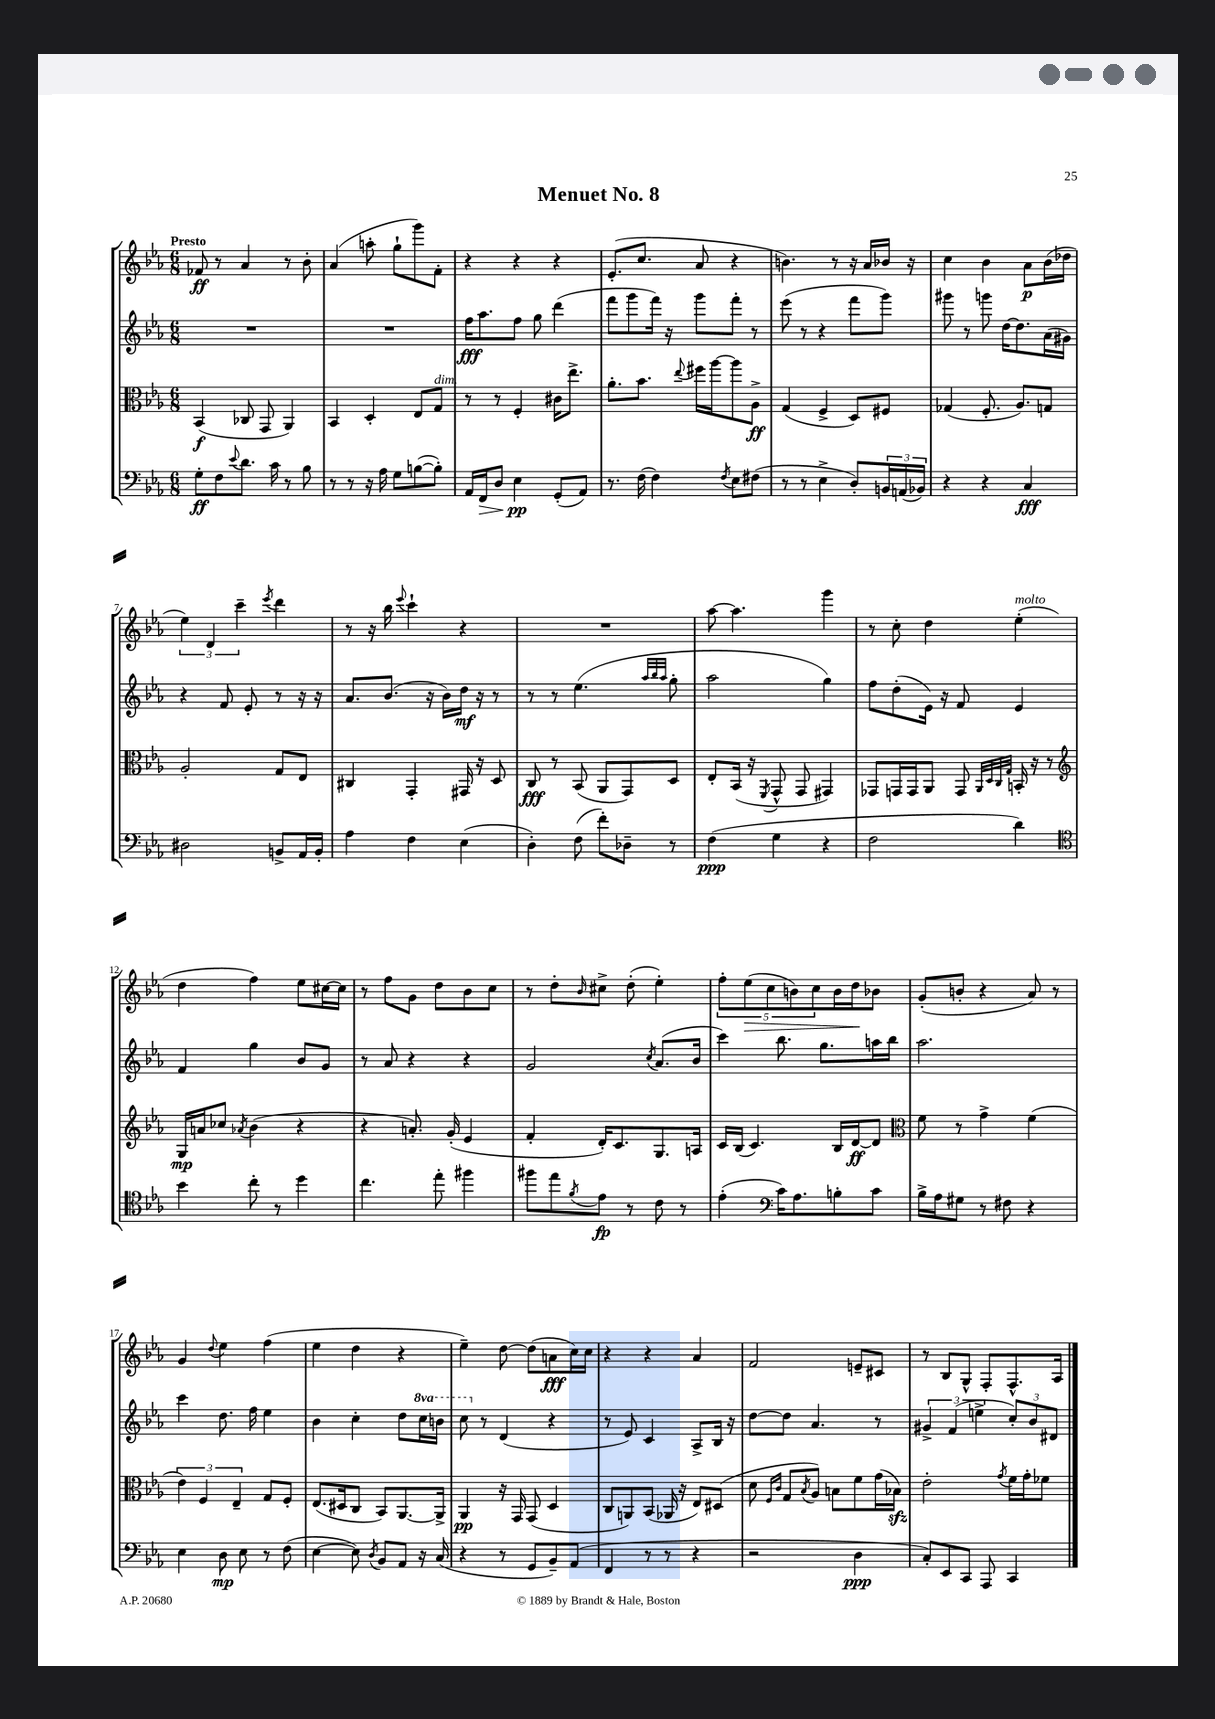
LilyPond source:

\header { title = "Menuet No. 8" }
<<
\new StaffGroup <<
\new Staff = "s0" {
    \clef treble \key ees \major \numericTimeSignature \time 6/8 \tempo "Presto"
    fes'8\ff r8 aes'4 r8 bes'8-. |
    aes'4( a''8-. g''8-! g'''8) f'8-. |
    r4 r4 r4 |
    ees'8.-.( c''8. aes'8 r4 |
    b'4.) r8 r16 aes'16 bes'16 r16 |
    c''4 bes'4 aes'8\p bes'16( des''16 |
    \tuplet 3/2 { ees''4) d'4 c'''4-- } \acciaccatura { ees'''8 } d'''4 |
    r8 r16 bes''16 \appoggiatura { ees'''8 } c'''4-! r4 |
    R2. |
    aes''8~ aes''4. g'''4 |
    r8 c''8-. d''4 ees''4-.^\markup { \italic "molto" }( |
    d''4 f''4) ees''8 cis''16~ cis''16 |
    r8 f''8 g'8 d''8 bes'8 c''8 |
    r8 d''8-. \grace { bes'16 } cis''8-> d''8-.( ees''4-.) |
    \tuplet 5/4 { f''8-. ees''8\>( c''8 b'8) c''8 } b'16 d''16\! bes'8 |
    g'8-.( b'8-. r4 aes'8) r8 |
    g'4 \appoggiatura { d''8 } ees''4 f''4( |
    ees''4 d''4 r4 |
    ees''4--) d''8~ d''8( a'8\fff c''16) c''16 |
    r4 r4 aes'4 |
    f'2 e'8-- cis'8 |
    r8 bes8 g8-^ f8-. f8.-^ aes16 \bar "|." |
}
\new Staff = "s1" {
    \clef treble \key ees \major \numericTimeSignature \time 6/8 \set Staff.ottavationMarkups = #ottavation-simple-ordinals
    R2. |
    R2. |
    f''16\fff aes''8. f''8 g''8 d'''4( |
    f'''8 g'''8 f'''16) r16 g'''8 f'''8-. r8 |
    ees'''8( r8 r4 f'''8 g'''8) |
    gis'''8 r8 g'''8 d''16~ d''8. aes'16( gis'16) |
    r4 f'8 ees'8-. r8 r16 r16 |
    aes'8. bes'8.( r16 bes'16) d''16\mf r16 r8 |
    r8 r8 ees''4.( \grace { aes''32 bes''32 aes''32 } g''8-. |
    aes''2 g''4) |
    f''8 d''8-.( ees'16) r16 f'8 ees'4 |
    f'4 g''4 bes'8 g'8 |
    r8 aes'8 r4 r4 |
    g'2 \acciaccatura { c''8 } aes'8.( bes'16 |
    c'''4) bes''8. g''8. a''16 bes''16 |
    aes''2. |
    c'''4 d''8. f''16 ees''4 |
    bes'4 c''4-. d''8 \ottava #1 c'''16 b''16 |
    c'''8 \ottava #0 r8 d'4( r4 |
    r8 ees'8) c'4 aes8-> bes16 r16 |
    d''8~ d''8 aes'4. r8 |
    \tuplet 3/2 { gis'4-> f'4( e''4-> } \tuplet 3/2 { c''8-.) bes'8 dis'8 } \bar "|." |
}
\new Staff = "s2" {
    \clef alto \key ees \major \numericTimeSignature \time 6/8
    bes,4\f( ces8 g,8 aes,4) |
    bes,4 d4-. ees8 g8^\markup { \italic "dim." } |
    r8 r8 f4-. cis'16 ees''8.-> |
    aes'8.-. bes'8. \appoggiatura { ees''8 } fis''16 aes''16~ aes''8 aes8->\ff |
    g4( f4-> d8) fis8 |
    ges4( f8.-. aes8.) g8 |
    aes2-. g8 ees8 |
    cis4 g,4-. gis,16 r16 d8 |
    c8\fff r8 bes,8( aes,8 g,8) d8 |
    ees8-. bes,16( r16 \acciaccatura { f,8 } g,8-^ g,8 gis,4) |
    ges,8 g,16 g,16 aes,8 g,8 \grace { aes,32 d32 c32 g32 } b,16-. r16 r8 |
    \clef treble g16\mp a'16 ces''8 \acciaccatura { aes'8 } bes'4( r4 |
    r4 a'8.-.) g'16-.( ees'4 |
    f'4-. d'16-.) c'8. g8. a16 |
    c'16 bes16( c'4.) bes16 d'16~\ff d'8 |
    \clef alto f'8 r8 g'4-> f'4( |
    \tuplet 3/2 { ees'4) f4 ees4-- } g8 f8-. |
    ees8.( dis16 c8 bes,8) aes,8.~ aes,16-> |
    aes,4\pp r16 g,16 g,8( d4 |
    c8 a,8) bes,8( aes,16 r16 ees8) dis8( |
    d'8 \grace { f16 c'16 } g8 \acciaccatura { bes8 } aes8) b8 f'8 g'16( bes16\sfz) |
    ees'2-. \acciaccatura { g'8 } f'16 g'16-. fes'8 \bar "|." |
}
\new Staff = "s3" {
    \clef bass \key ees \major \numericTimeSignature \time 6/8
    g8-.\ff f8 \appoggiatura { ees'8 } d'8. c'16 r8 bes8 |
    r8 r8 r16 aes16 g8 b8~( b8-.) |
    aes,16 f,16\> d8 ees4\pp\! g,8-.( aes,8) |
    r8. f16( f4) \acciaccatura { f8 } ees8 fis8( |
    r8 r8 ees4-> d8-.) \tuplet 3/2 { b,16 a,16( bes,16) } |
    r4 r4 c4\fff |
    dis2 b,8-> aes,16 b,16-. |
    aes4 f4 ees4( |
    d4-.) f8( f'8-.) des8-- r8 |
    f4\ppp( g4 r4 |
    f2 d'4) |
    \clef tenor bes'4 c''8-. r8 d''4 |
    c''4. ees''8-. fis''4 |
    fis''8 ees''8 \acciaccatura { f'8 } ees'8\fp r8 c'8 r8 |
    ees'4-.( \clef bass c'16) aes8. b8-. c'8 |
    bes16-> aes16 gis8 r8 fis8 r4 |
    ees4 d8\mp ees8 r8 f8( |
    ees4~ ees8) \acciaccatura { d8 } bes,8 aes,8 r16 c16( |
    r4 r8 g,8 bes,8--) aes,8( |
    f,4 r8 r8 r4 |
    r2 d4\ppp |
    c8-.) ees,8 c,8 aes,,8 c,4 \bar "|." |
}
>>
>>
